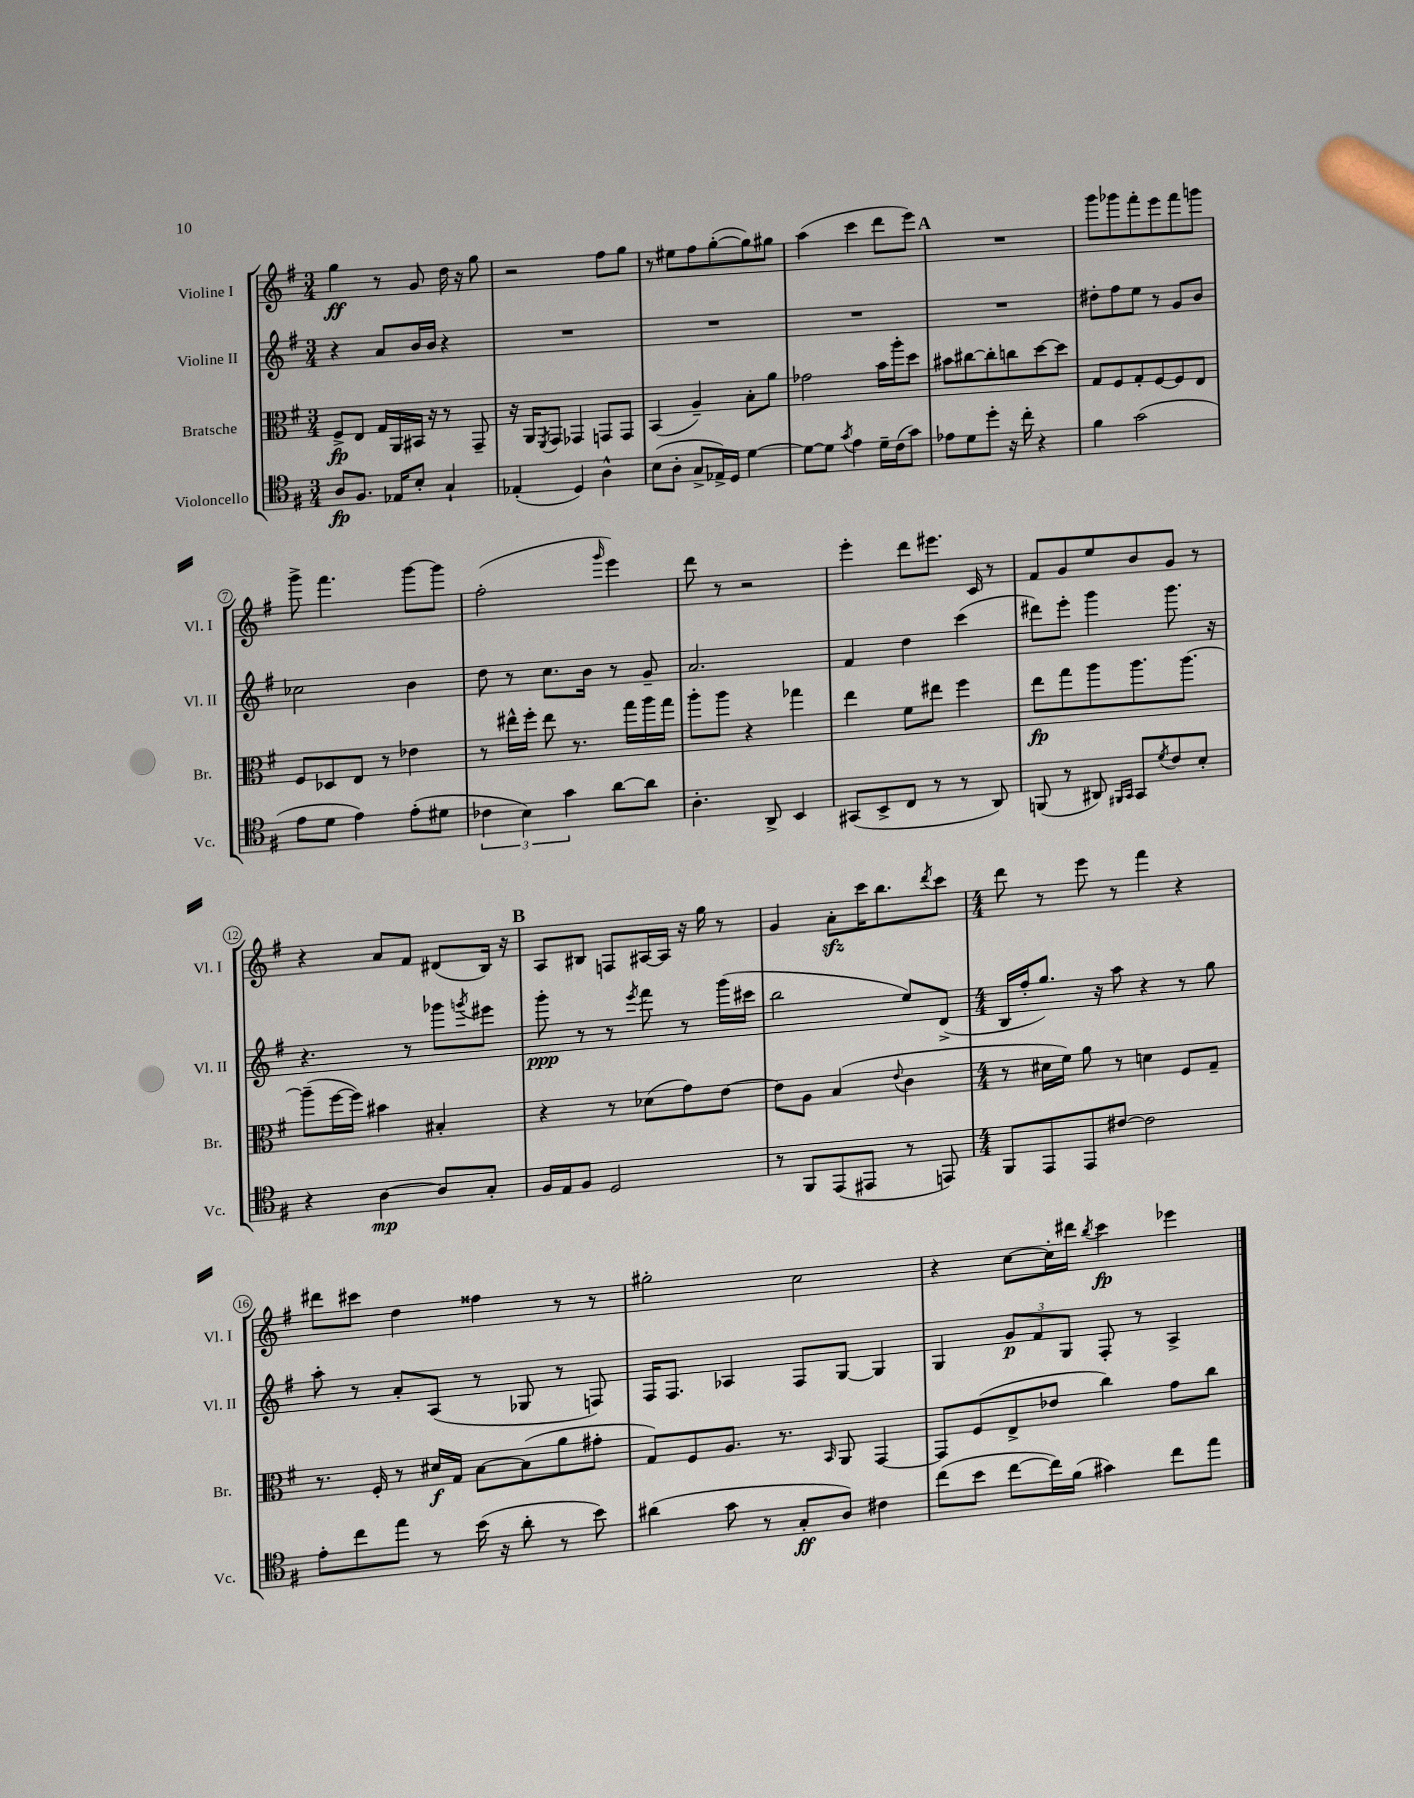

**kern	**kern	**kern	**kern
*staff4	*staff3	*staff2	*staff1
*clefC4	*clefC3	*clefG2	*clefG2
*k[f#]	*k[f#]	*k[f#]	*k[f#]
*M3/4	*M3/4	*M3/4	*M3/4
8A/L	8F#^/L	4r	4gg\
8.F#/J	8E/J	.	.
.	16G/LL	8a/L	8r
16E-/LK	16AA/	.	.
8B'/J	16BB#/JJ	16b/L	8g/
.	16r	16b/JJ	.
4G`/	8r	4r	16dd\
.	.	.	16r
.	8GG~/	.	8gg\
=	=	=	=
(4E-'/	16r	2.r	2r
.	16AA/LK	.	.
.	8qFF#/	.	.
.	8GG/J	.	.
4D/)	4GG-/	.	.
4A^^\	8GG/L	.	8ff#\L
.	8GG/J	.	8gg\J
=	=	=	=
(8B\L	(4BB/	2.r	8r
8A'\J	.	.	8ee#\L
8G^/L	4A~/)	.	8ff#\
16E-^/L)	.	.	([8gg'\
16D/JJ	.	.	.
[4d\	8B'\L	.	8gg\])
.	8a\J	.	8gg#\J
=	=	=	=
8d\_L	2g-\	2.r	(4aa\
8d\]J	.	.	.
8qg/	.	.	.
4e\	.	.	4ccc\
16d~\LL	16b\LL	.	8ddd\L
(16c\J	16aa'\J	.	.
8g\J)	8dd\J	.	8eee\J)
=	=	=	=
8e-\L	8b#\L	2.r	2.r
8d\	[8cc#\	.	.
8dd'\J	8cc#'\]	.	.
16r	8cc\	.	.
16cc'\	.	.	.
4r	[8dd\	.	.
.	8dd\]J	.	.
=	=	=	=
4f#\	8G/L	8dd#'\L	8ggg\L
.	8F#/	8ff#\	8ggg-\
(2g\	8G'/	8ee\J	8fff#'\
.	[8F#/	8r	8eee\
.	8F#/]	8g/L	8fff#\
.	8E/J	8b/J	8ggg\J
=	=	=	=
8e\L	8F#/L	2cc-\	8ggg^\
8d\J	8D-/	.	4.fff#\
4e\)	8E/J	.	.
.	8r	.	.
(8e'\L	4e-\	4b\	[8ggg\L
8d#\J	.	.	8ggg\]J
=	=	=	=
6c-\	8r	8dd\	(2ff#'\
.	16ee#^^\LL	8r	.
6B\)	.	.	.
.	16ff#'\JJ	.	.
.	8ee#\	8.cc\L	.
6g\	.	.	.
.	8.r	.	.
.	.	16b\Jk	.
.	.	.	16qqggg/
[8a\L	.	8r	4eee\)
.	16gg\LL	.	.
8a\]J	16aa\	8g~/	.
.	16gg\JJ	.	.
=	=	=	=
4.A'\	8aa'\L	2.a/	8ddd\
.	8aa\J	.	8r
.	4r	.	2r
8AA^/	.	.	.
4BB/	4gg-\	.	.
=	=	=	=
(8GG#/L	4ee\	4f#/	4eee'\
8BB^/	.	.	.
8C/J	8f#\L	4dd\	8ddd\L
8r	8ee#\J	.	8.eee#\J
8r	4ff#\	(4ccc\	.
.	.	.	16c/
8AA/)	.	.	8r
=	=	=	=
(8FF/	8ee\L	8ddd#\L)	8f#/L
8r	8gg\	8eee'\J	8g/
8AA#/)	8aa\	4ggg\	8ee/
16qqFF#/LL	.	.	.
16qqGG/JJ	.	.	.
8GG/L	8.aa\	.	8b/
8qd/	.	.	.
8c/	.	8.ggg\	8g/J
.	[8.aa\J	.	.
8B'/J	.	.	8r
.	.	16r	.
=	=	=	=
4r	(8aa~\]L	4.r	4r
.	[16ff#\L	.	.
.	16ff#\]JJ)	.	.
[4A\	4b#\	.	8a/L
.	.	8r	8f#/J
8A/]L	4B#'/	8ggg-\L	(8d#/L
.	.	8qggg/	.
8G'/J	.	8eee#\J	16B/Jk)
.	.	.	16r
=	=	=	=
16F#/LL	4r	8ggg'\	8A/L
16E/J	.	.	.
8F#/J	.	8r	8B#/J
2D/	8r	8r	8F/L
.	.	8qeee/	.
.	(8d-\L	8fff#\	[16A#/L
.	.	.	16A#/]JJ
.	8g\)	8r	16r
.	.	.	16gg\
.	[8e\J	(16ggg\LL	8r
.	.	16ccc#\JJ	.
=	=	=	=
8r	8e\]L	2bb\	4g/
8FF#/L	8A\J	.	.
(8EE/	(4B/	.	8a'\L
8EE#/J	.	.	16ccc\K
.	.	.	8.bb\
.	8qqe/	.	.
8r	4c\	8ee/L)	.
.	.	.	8qddd/
8EE/)	.	(8d^/J	8ccc\J
=	=	=	=
*M4/4	*M4/4	*M4/4	*M4/4
8FF#/L	8r	16B/LL	8ddd\
.	.	16ff#'/J	.
8EE/	16d#\LL	8.gg/J)	8r
.	16f#\JJ)	.	.
8EE/	8a\	.	8eee\
.	.	16r	.
[8c#/J	8r	8aa\	8r
2c#\]	4d\	4r	4fff#\
.	8F#/L	8r	4r
.	8G~/J	8gg\	.
=	=	=	=
8e'\L	8.r	8aa'\	8ddd#\L
8cc\	.	8r	8ccc#\J
.	16F#'/	.	.
8ee\J	8r	8a'/L	4dd\
8r	16d#/LL	(8A/J	.
.	16G/JJ	.	.
(16b\	[8B\L	8r	4ff##\
16r	.	.	.
8a'\	(8B\]	8G-/	.
8r	8a\	8r	8r
8b\)	8g#'\J	8F/)	8r
=	=	=	=
(4a#\	8G/L)	16F#/LK	2gg#'\
.	.	8.F#/J	.
.	8F#/	.	.
8g\	8.A/J	4A-/	.
8r	.	.	.
.	8.r	.	.
8G'/L	.	8F#/L	2cc\
.	16qqBB/	.	.
8A/J)	8AA/	[8G/J	.
4c#\	[4GG/	4G/]	.
=	=	=	=
(8cc\L	8GG/]L	4G/	4r
8b\J	(8F#/	.	.
[8cc\L	8E^/	12g/L	[8cc\L
.	.	12f#/	.
16cc\]L)	8e-/J	.	16cc'\]L
.	.	12G/J	.
(16f#\JJ	.	.	16ddd#\JJ
.	.	.	8qbb/
4g#\)	4cc\)	8F#'/	4ccc\
.	.	8r	.
8cc\L	8g\L	4A^/	4eee-\
8ee\J	8cc\J	.	.
==	==	==	==
*-	*-	*-	*-
